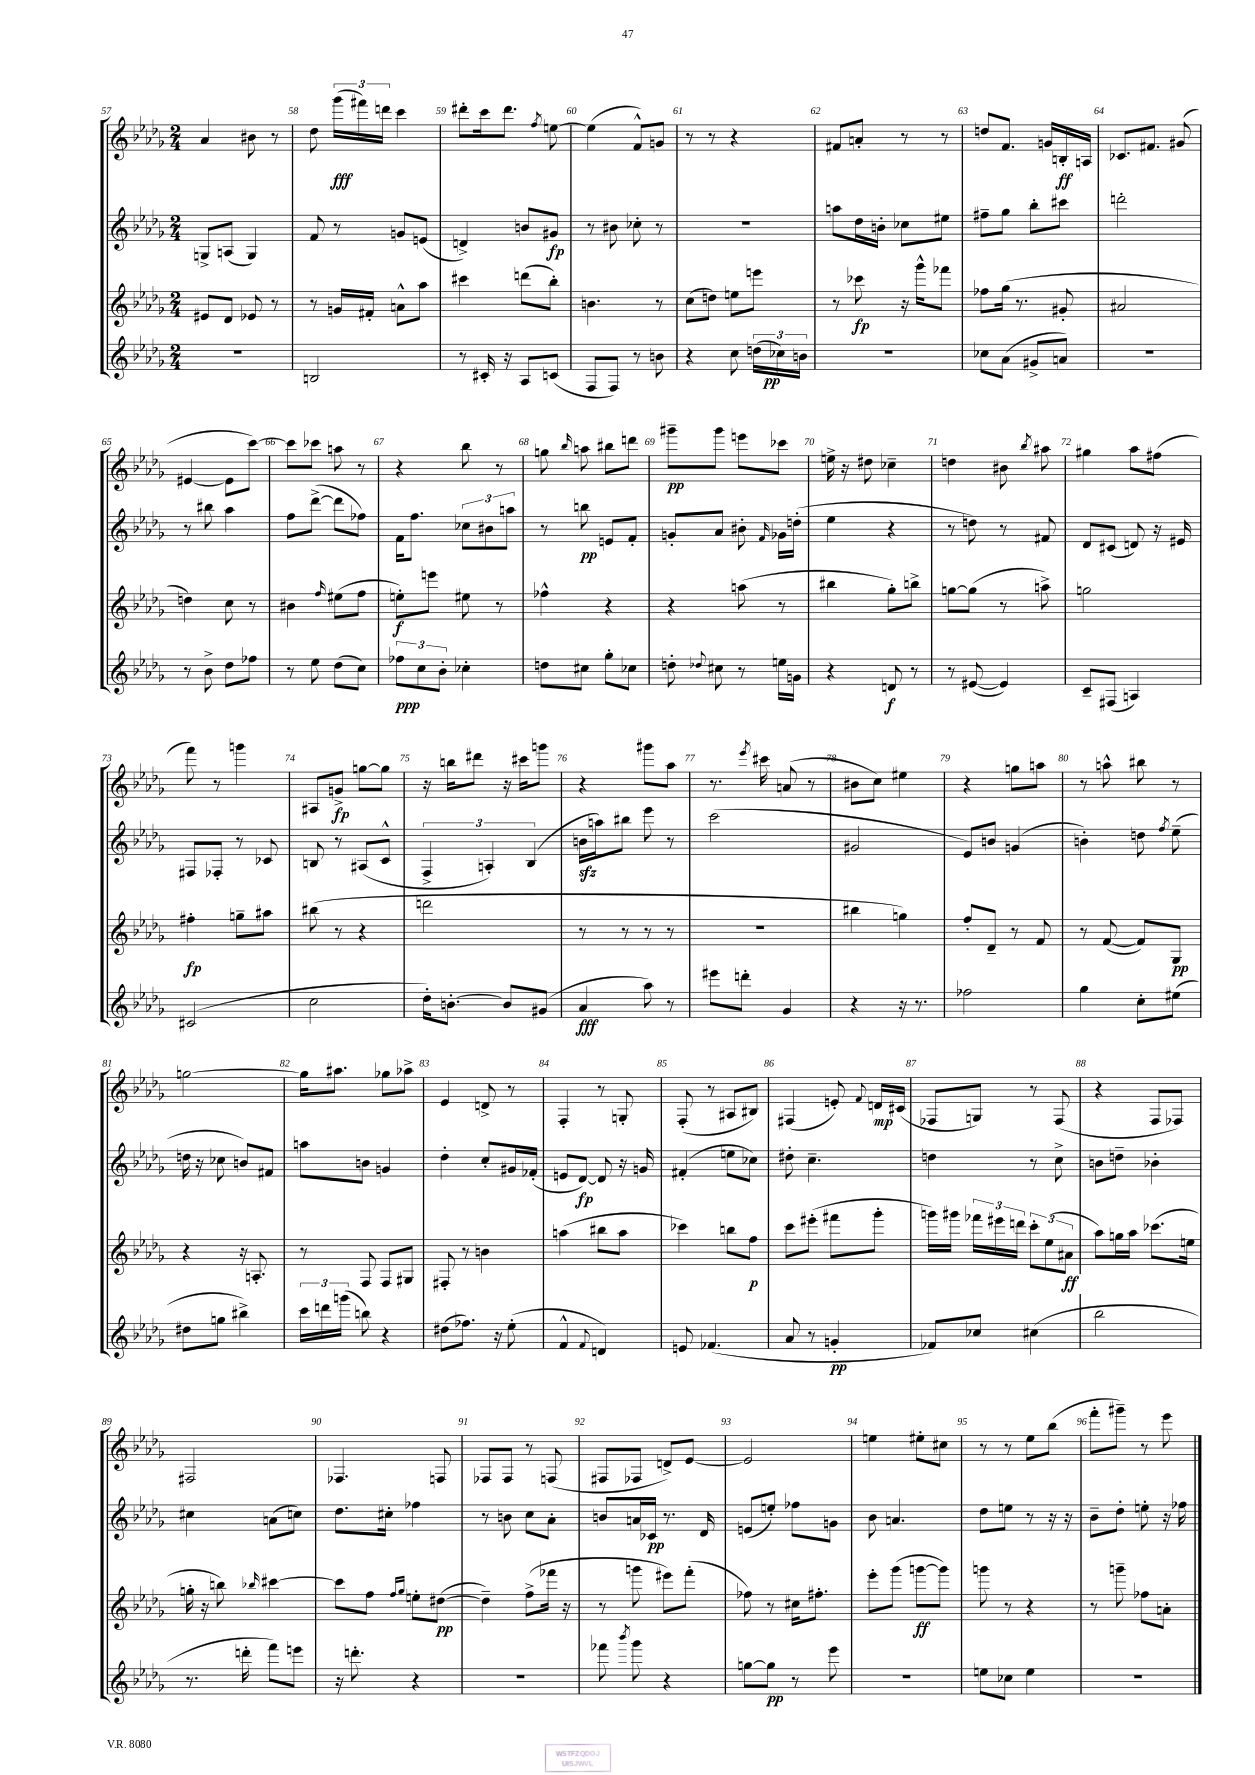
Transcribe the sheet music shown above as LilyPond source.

<<
\new StaffGroup <<
\new Staff = "s0" {
    \clef treble \key des \major \numericTimeSignature \time 2/4
    \autoBeamOff aes'4 bis'8 r8 |
    des''8 \tuplet 3/2 { ges'''16[\fff( fis'''16) d'''16] } c'''4 |
    dis'''8[-. c'''16 dis'''8.] \acciaccatura { f''8 } e''8~ |
    e''4( f'8[-^) g'8] |
    r8 r8 r4 |
    fis'8[ a'8]-. r8 r8 |
    d''8[ f'8.] g'16[ b16-.\ff a16] |
    ces'8.[ fis'8.] gis'8( |
    eis'4~ eis'8[ c'''8]~) |
    c'''8[ ces'''8] a''8 r8 |
    r4 bes''8 r8 |
    g''8 \grace { bes''16 } a''8 bis''8[ d'''8] |
    gis'''8[--\pp gis'''8] e'''8[ ces'''8] |
    e''16-> r16 dis''8 ces''4-- |
    d''4 bis'8 \acciaccatura { bes''8 } ais''8 |
    gis''4 aes''8[ fis''8]( |
    f'''8) r8 g'''4 |
    ais8[ g'8]->\fp g''8[~ g''8] |
    r16 b''16[ dis'''8] r16 cis'''16[ g'''8] |
    r4 gis'''8[ aes''8] |
    r8. \acciaccatura { ees'''8 } cis'''16 a'8( r8 |
    bis'8[ c''8]) eis''4 |
    r4 g''8[ a''8] |
    r8 a''8-^ bis''8 r8 |
    g''2~ |
    g''16[ ais''8.] ges''8[ aes''8]-> |
    ees'4 d'8-> r8 |
    f4-. r8 g8-. |
    f8-.( r8 ais8[ bis8]) |
    fis4( e'8-.) \appoggiatura { f'8 } d'16[\mp cis'16]( |
    fes8[ g8]) r8 fes8( |
    r4 f8[ fes8]) |
    fis2 |
    fes4. f8 |
    fes8[ fes8] r8 f8( |
    fis8[ fes8] d'8[->) ees'8]~ |
    ees'2 |
    e''4 eis''8[-. cis''8] |
    r8 r8 ees''8[ bes''8]( |
    f'''8[-. gis'''8]--) r8 ees'''8 \bar "|." |
}
\new Staff = "s1" {
    \clef treble \key des \major \numericTimeSignature \time 2/4
    \autoBeamOff g8[-> a8]( g4) |
    f'8 r8 g'8[ e'8]( |
    d'4->) b'8[ gis'8]\fp |
    r8 bis'8 ces''8-. r8 |
    R2 |
    a''8[ des''16 b'16]-. ces''8[ eis''8] |
    fis''8[-- ges''8] bes''8[-. cis'''8] |
    d'''2-. |
    r8 bis''8 aes''4 |
    f''8[ des'''8]~->( des'''8[ fes''8]) |
    f'16[ f''8.] \tuplet 3/2 { ces''8[ bis'8 a''8] } |
    r8 b''8\pp e'8[ f'8]-. |
    g'8[-. aes'8] bis'8-. \grace { f'16 } ges'16[ d''16]-.( |
    ees''4 r4 |
    r8 d''8) r8 fis'8 |
    des'8[ cis'8]( d'8) r16 eis'16 |
    fis8[ fes8]-. r8 ces'8 |
    b8 r8 ais8[( c'8]-^ |
    \tuplet 3/2 { f4-> a4-.) bes4( } |
    b'16[\sfz a''16) bis''8] ees'''8 r8 |
    c'''2( |
    gis'2 |
    ees'8[) b'8] g'4( |
    b'4-.) d''8 \acciaccatura { f''8 } ees''8--( |
    d''16 r16 ces''8 b'8[) fis'8] |
    a''8[ b'8] g'4 |
    des''4-. c''8[-. gis'16 fes'16]-.( |
    e'8[ des'8]~\fp) des'8 r16 g'16 |
    fis'4-.( e''8[ ces''8]) |
    dis''8-. c''4.-- |
    d''4 r8 c''8-> |
    b'8[ d''8]-- bes'4-. |
    cis''4 a'8[( c''8]) |
    des''8.[ cis''16]-. fes''4 |
    r8 b'8 c''8[ aes'8]-. |
    b'8[ a'16 ces'16]\pp r8. des'16 |
    e'8[( e''8]-.) fes''8[ g'8] |
    bes'8 a'4. |
    des''8[ e''8] r8 r16 r16 |
    bes'8[-- des''8]-. e''8-. r16 fes''16 \bar "|." |
}
\new Staff = "s2" {
    \clef treble \key des \major \numericTimeSignature \time 2/4
    \autoBeamOff eis'8[ des'8] ees'8 r8 |
    r8 g'16[ fis'16]-. a'8[-^ aes''8] |
    cis'''4 d'''8[( bes''8]-.) |
    b'4. r8 |
    c''8[( d''8]) e''8[ e'''8] |
    r8 ces'''8\fp r16 ges'''16[-^ fes'''8] |
    fes''8[ ges''16]( r8. gis'8-. |
    ais'2 |
    d''4) c''8 r8 |
    bis'4 \grace { f''16 } eis''8[( f''8] |
    e''8[-.\f) e'''8] eis''8 r8 |
    fes''4-^ r4 |
    r4 a''8( r8 |
    bis''4 ges''8[-.) b''8]-> |
    g''8[~ g''8]( r8 a''8->) |
    g''2 |
    fis''4-.\fp g''8[-- ais''8] |
    bis''8( r8 r4 |
    d'''2 |
    r8 r8 r8 r8 |
    r2 |
    bis''4 g''4) |
    f''8[-. des'8]-- r8 f'8 |
    r8 f'8~( f'8[) ges8]\pp |
    r4 r16 a8.-. |
    r8 f8 f8[ gis8] |
    fis8-. r8 b'4 |
    a''4( bis''8[ a''8] |
    ces'''4) b''8[ f''8]\p |
    c'''8[ eis'''8]-.( fis'''8[ ges'''8]-. |
    g'''16[) gis'''16] \tuplet 3/2 { fes'''16[ eis'''16 d'''16] } \tuplet 3/2 { c'''8[-. ees''8( ais'8]\ff } |
    aes''8[) g''16 aes''16] ces'''8.[( e''16] |
    g''16-. r16 b''8) \grace { bes''16 } cis'''4~ |
    cis'''8[ f''8] \grace { f''16[ ges''16] } e''8[-. dis''8]~\pp( |
    dis''4--) f''8[->( fes'''16] r16 |
    r8 g'''8 eis'''8[) f'''8]-.( |
    fes''8) r8 cis''16[ fis''8.]-. |
    ees'''8[-. ges'''8]( g'''8[~\ff g'''8]) |
    g'''8 r8 r4 |
    r8 g'''8-- fes''8[ a'8]-. \bar "|." |
}
\new Staff = "s3" {
    \clef treble \key des \major \numericTimeSignature \time 2/4
    \autoBeamOff r2 |
    b2 |
    r8 cis'16-. r16 aes8[ c'8]( |
    f8[ f8]) r8 b'8 |
    r4 c''8 \tuplet 3/2 { d''16[( ces''16\pp) b'16] } |
    R2 |
    ces''8[ aes'8]( gis'8[-> a'8]) |
    R2 |
    r8 bes'8-> des''8[ fes''8] |
    r8 ees''8 des''8[( c''8]) |
    \tuplet 3/2 { fes''8[\ppp c''8 bes'8]-. } ces''4-. |
    d''8[ cis''8] ges''8[-. ces''8] |
    d''8-. \appoggiatura { des''8 } cis''8 r8 e''16[ g'16] |
    r4 d'8\f r8 |
    r8 eis'8~( eis'4) |
    c'8[-- fis8]( a4) |
    cis'2( |
    c''2 |
    des''16[-.) b'8.]~-. b'8[ gis'8]( |
    aes'4\fff aes''8) r8 |
    eis'''8[ d'''8]-. ges'4 |
    r4 r16 r8. |
    fes''2 |
    ges''4 c''8[-. eis''8]( |
    dis''8[ g''8] bis''4->) |
    \tuplet 3/2 { c'''16[ d'''16 g'''16]( } b''8) r4 |
    dis''8[( fes''8.]) r16 ees''8-.( |
    f'4-^ \appoggiatura { f'8 } d'4) |
    e'8 fes'4.( |
    aes'8 r8 g'4-.\pp |
    fes'8[) ces''8] cis''4( |
    bes''2 |
    r8. d'''16-. f'''8[) e'''8] |
    r16 d'''8.-. r4 |
    r2 |
    fes'''8 \acciaccatura { bes'''8 } ges'''8 r4 |
    g''8[~ g''8]\pp r8 ees'''8 |
    R2 |
    e''8[ ces''8] e''4 |
    r2 \bar "|." |
}
>>
>>
\layout { \context { \Score currentBarNumber = #57 \override BarNumber.break-visibility = ##(#f #t #t) barNumberVisibility = #all-bar-numbers-visible } }
